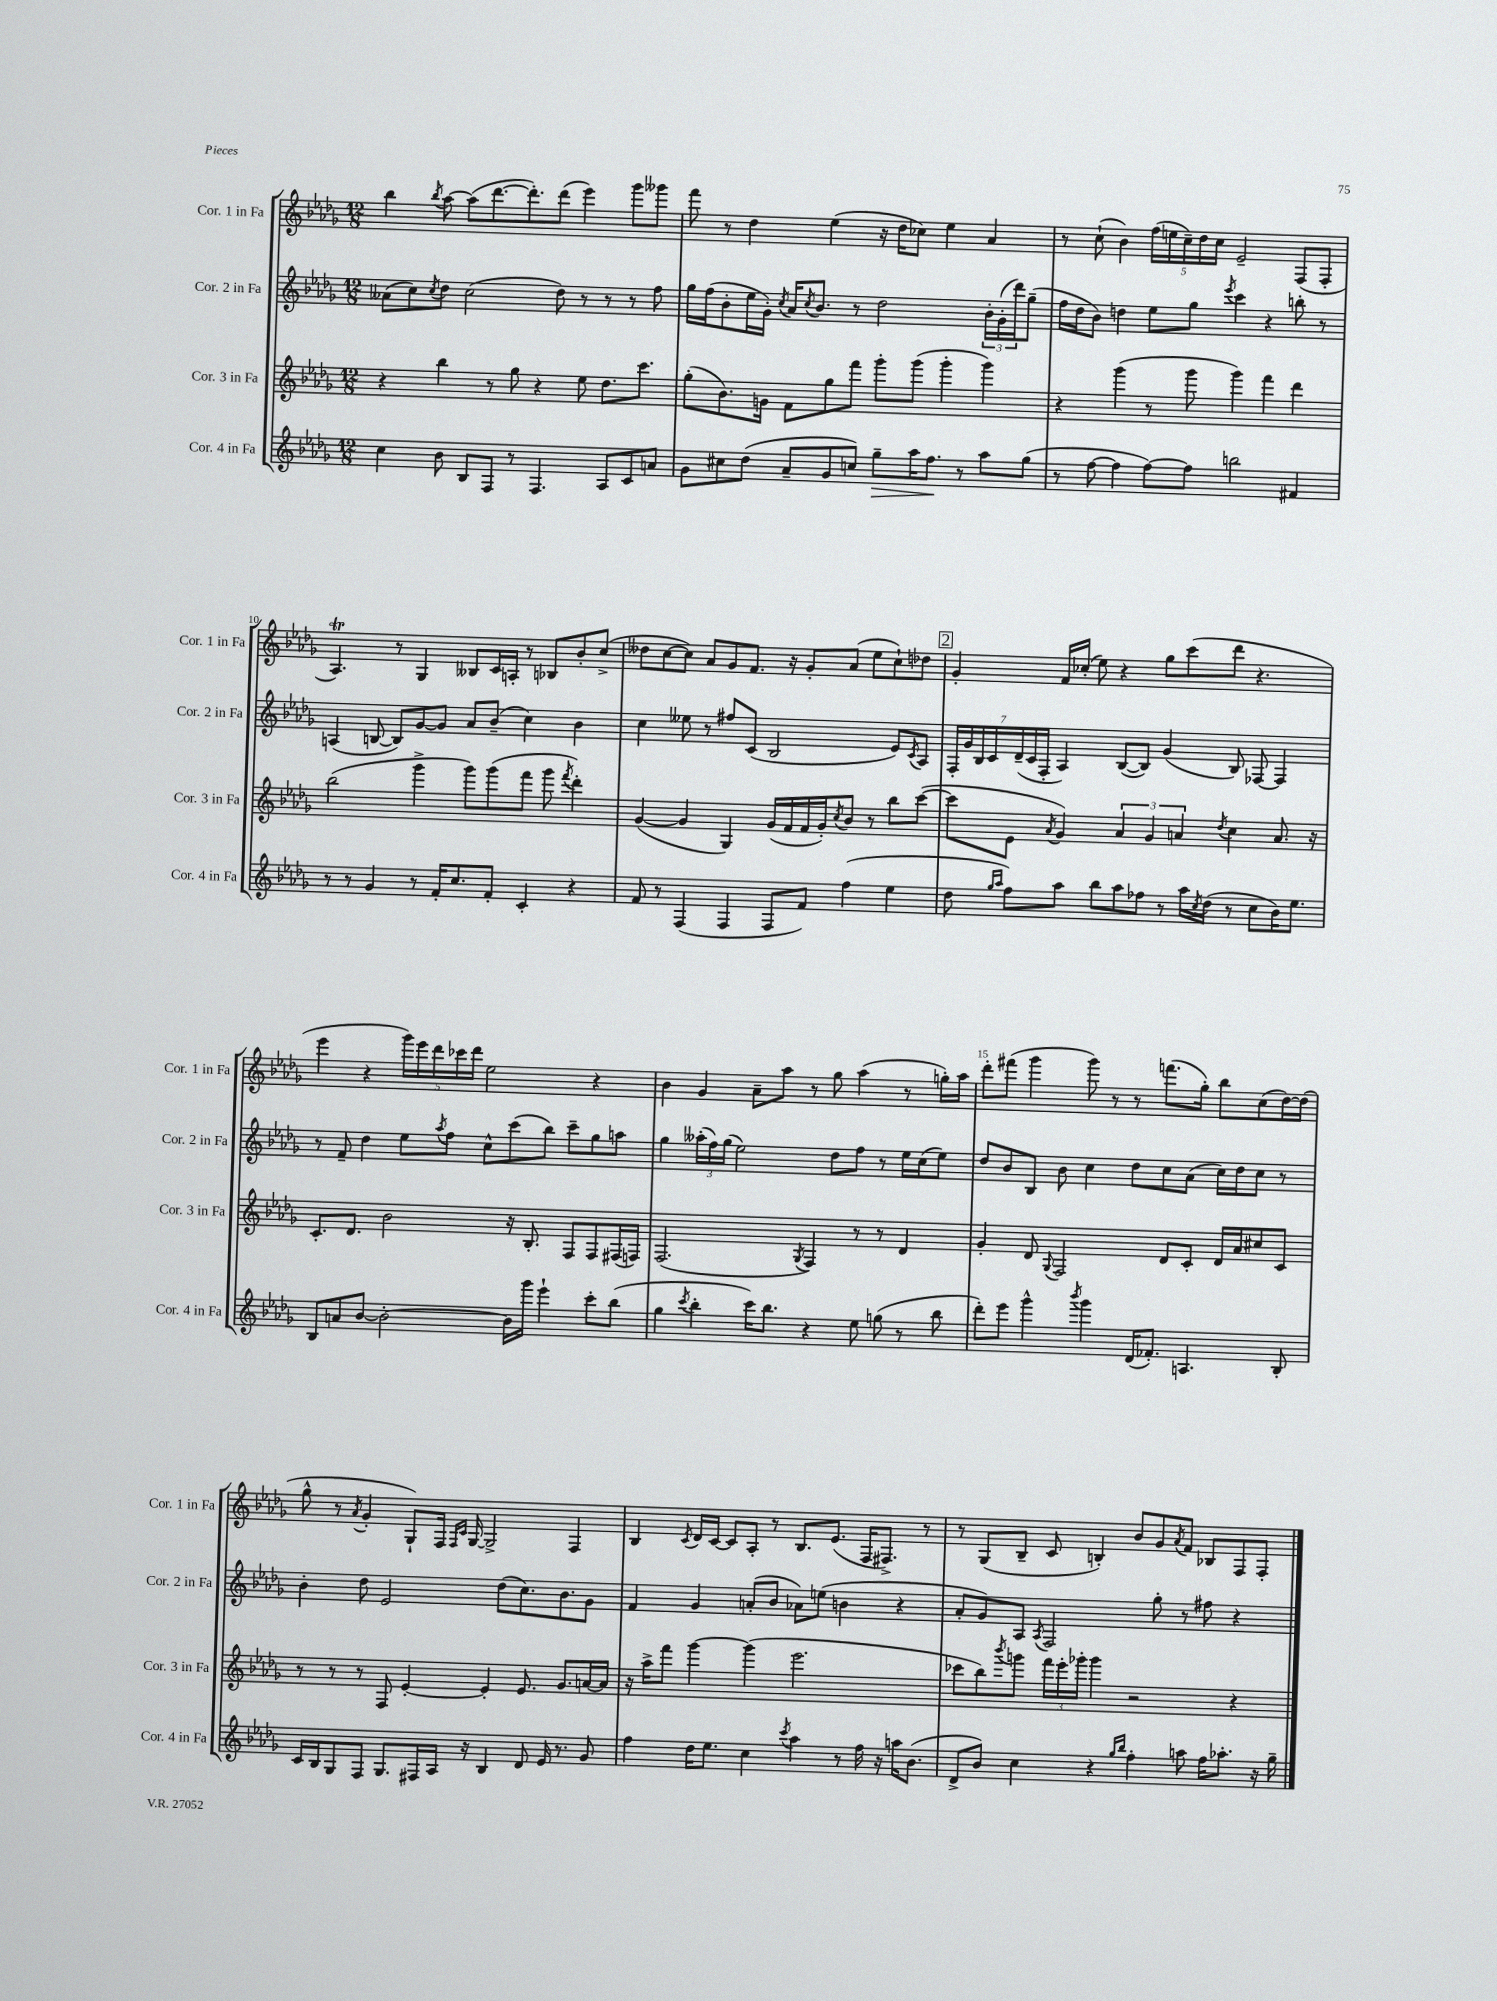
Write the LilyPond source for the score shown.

<<
\new StaffGroup <<
\new Staff = "s0" \with { instrumentName = "Cor. 1 in Fa" shortInstrumentName = "Cor. 1 in Fa" } {
    \clef treble \key des \major \numericTimeSignature \time 12/8
    bes''4 \acciaccatura { bes''8 } aes''8~ aes''8( des'''8.~ des'''8.-.) des'''8( ees'''4) ges'''8 geses'''8 |
    f'''8 r8 des''4 ees''4( r16 des''16 ces''8) ees''4 aes'4 |
    r8 c''8-!( bes'4) \tuplet 5/4 { f''16( e''16 c''16--) des''16 c''16 } ees'2-- f8( f8-. |
    aes4.\trill) r8 ges4 beses8 c'16 a16-. r8 bes8 bes'8-. c''8->( |
    deses''8 c''8~ c''8) aes'8 ges'8 f'8. r16 ges'8-. aes'8( ees''8 c''8-!) des''8 |
    \mark \markup { \box "2" } ges'4-. f'16 ces''16-.( ees''8) r4 ges''8 c'''8( des'''8 r4. |
    ees'''4 r4 \tuplet 5/4 { ges'''16) ees'''16 des'''16 ces'''16 des'''16 } ees''2 r4 |
    bes'4 ges'4 aes'8-- aes''8 r8 ges''8 aes''4( r8 g''16-.) aes''16 |
    des'''8-. fis'''8( ges'''4 ges'''8) r8 r8 f'''8.( ges''16-.) bes''8 c''8( des''16~) des''16( |
    ges''8-^ r8 \acciaccatura { aes'8 } ges'4-. ges8-!) f16 \grace { f16 c'16 } ges16~ ges2-> f4 |
    bes4 \acciaccatura { c'8 } des'16 c'16~ c'8 aes8-. r8 bes8. ees'8.( f16 fis8.->) r8 |
    r8 ges8( bes8-- c'8 b4-.) bes'8 ges'8 \acciaccatura { aes'8 } f'8 bes8 f8 f8-. \bar "|." |
}
\new Staff = "s1" \with { instrumentName = "Cor. 2 in Fa" shortInstrumentName = "Cor. 2 in Fa" } {
    \clef treble \key des \major \numericTimeSignature \time 12/8
    aeses'8( c''8) \acciaccatura { c''8 } des''8 c''2( des''8) r8 r8 r8 f''8 |
    ges''16 f''16( bes'8-. ees''16 ges'16-.) \acciaccatura { c''8 } aes'16 \acciaccatura { c''8 } bes'8. r8 des''2 \tuplet 3/2 { bes'16-. ges'16-.( des'''16) } ges''8--( |
    f''16 des''16 bes'8) d''4 ees''8 ges''8 \acciaccatura { ees'''8 } c'''4 r4 b''8-. r8 |
    a4( b8~ b8) ges'8~ ges'8 aes'8 bes'8--( c''4) bes'4 |
    c''4 eeses''8 r8 fis''8 c'8( bes2 ees'8) \acciaccatura { c'8 } aes8 |
    \mark \markup { \box "2" } \tuplet 7/4 { f16-. ges'16 bes16 c'16 des'16--( c'16 f16-. } aes4) bes8~( bes8) ges'4( bes8) fes8~ fes4 |
    r8 f'8-- des''4 ees''8 \acciaccatura { aes''8 } f''8 c''8-^ c'''8( bes''8) c'''8-- ges''8 a''8 |
    ges''4 \tuplet 3/2 { aeses''16-.( f''16) ges''16( } ees''2) des''8 f''8 r8 ees''16 c''16( ees''8) |
    des''8 bes'8 bes8 bes'8 c''4 des''8 c''8 aes'8( c''16) des''16 c''8 r8 |
    bes'4-. des''8 ees'2 des''8( c''8.) bes'8. ges'8 |
    f'4 ges'4 a'8-.( bes'8 aes'8) e''8( b'4 r4 |
    aes'8-. ges'8) aes8 \acciaccatura { aes8 } f2 ges''8-. r8 fis''8 r4 \bar "|." |
}
\new Staff = "s2" \with { instrumentName = "Cor. 3 in Fa" shortInstrumentName = "Cor. 3 in Fa" } {
    \clef treble \key des \major \numericTimeSignature \time 12/8
    r4 bes''4 r8 ges''8 r4 ees''8 des''8. c'''8. |
    ges''8-.( bes'8.) g'16 f'8 ges''8 f'''8 ges'''8-. ges'''8( ges'''4-. ges'''4) |
    r4 ges'''4( r8 ges'''8 ges'''4) f'''4 des'''4 |
    bes''2( ges'''4-> ges'''8) ges'''8( f'''8 ges'''8 \acciaccatura { f'''8 } des'''4-.) |
    ges'4~( ges'4 ges4) ges'16( f'16 f'16 ges'16-.) \acciaccatura { c''8 } bes'8 r8 bes''8 c'''8~( |
    \mark \markup { \box "2" } c'''8 ees'8 \acciaccatura { aes'8 } ges'4) \tuplet 3/2 { aes'4 ges'4 a'4 } \acciaccatura { des''8 } c''4 a'8. r16 |
    c'8.-. des'8. bes'2 r16 bes8.-. f8 f8 fis16( f16) |
    f2.( \acciaccatura { ges8 } f4) r8 r8 des'4 |
    ges'4-. des'8 \appoggiatura { ges8 } f2 des'8 c'8-. des'16 aes'16 cis''8 c'8 |
    r8 r8 r8 f8 ees'4~-. ees'4-. ees'8. ges'8. a'16~ a'16 |
    r16 aes''16-> f'''8 ges'''4~ ges'''4( ees'''2. |
    ces'''8 bes''8) \acciaccatura { bes'''8 } g'''8 \tuplet 3/2 { f'''16 ees'''16-. ges'''16-. } ges'''4 r2 r4 \bar "|." |
}
\new Staff = "s3" \with { instrumentName = "Cor. 4 in Fa" shortInstrumentName = "Cor. 4 in Fa" } {
    \clef treble \key des \major \numericTimeSignature \time 12/8
    c''4 bes'8 bes8 f8 r8 f4. aes8 c'8 a'8 |
    ges'8 cis''8 des''8( aes'8-- ges'8 c''8) ges''8--\> aes''16 f''8.\! r8 aes''8 ges''8( |
    r8 f''8~ f''4 f''8~) f''8 b''2 fis'4 |
    r8 r8 ges'4 r8 f'16-. c''8. f'8-. c'4-. r4 |
    f'8 r8 f4( f4 f8 f'8) f''4( ees''4 |
    \mark \markup { \box "2" } des''8 \grace { ges''16 aes''16 } f''8) aes''8 bes''8 aes''8 fes''8 r8 aes''16 \acciaccatura { c''8 } des''16( r8 c''8 bes'16) ees''8. |
    bes8 a'8 bes'8~ bes'2~-. bes'16 ges'''16 ees'''4-! c'''8-. bes''8( |
    ges''4 \acciaccatura { c'''8 } bes''4-. c'''16) bes''8. r4 ees''8 g''8( r8 bes''8 |
    des'''8-.) ees'''8 ges'''4-^ \acciaccatura { bes'''8 } ges'''4 des'16( fes'8.-.) a4. bes8-. |
    c'16 bes16 ges8 f8 ges8. fis16 aes16 r16 bes4 des'8 ees'16 r8. ges'8 |
    f''4 des''16 ees''8. c''4 \acciaccatura { c'''8 } aes''4 r8 f''16 r16 a''16 bes'8.( |
    des'8-> bes'8) c''4 r4 \grace { ges''16 bes''16 } f''4-. a''8 f''16 aes''8.-. r16 ges''16-- \bar "|." |
}
>>
>>
\layout { \context { \Score currentBarNumber = #7 \override BarNumber.break-visibility = ##(#f #t #t) barNumberVisibility = #(every-nth-bar-number-visible 5) } }
